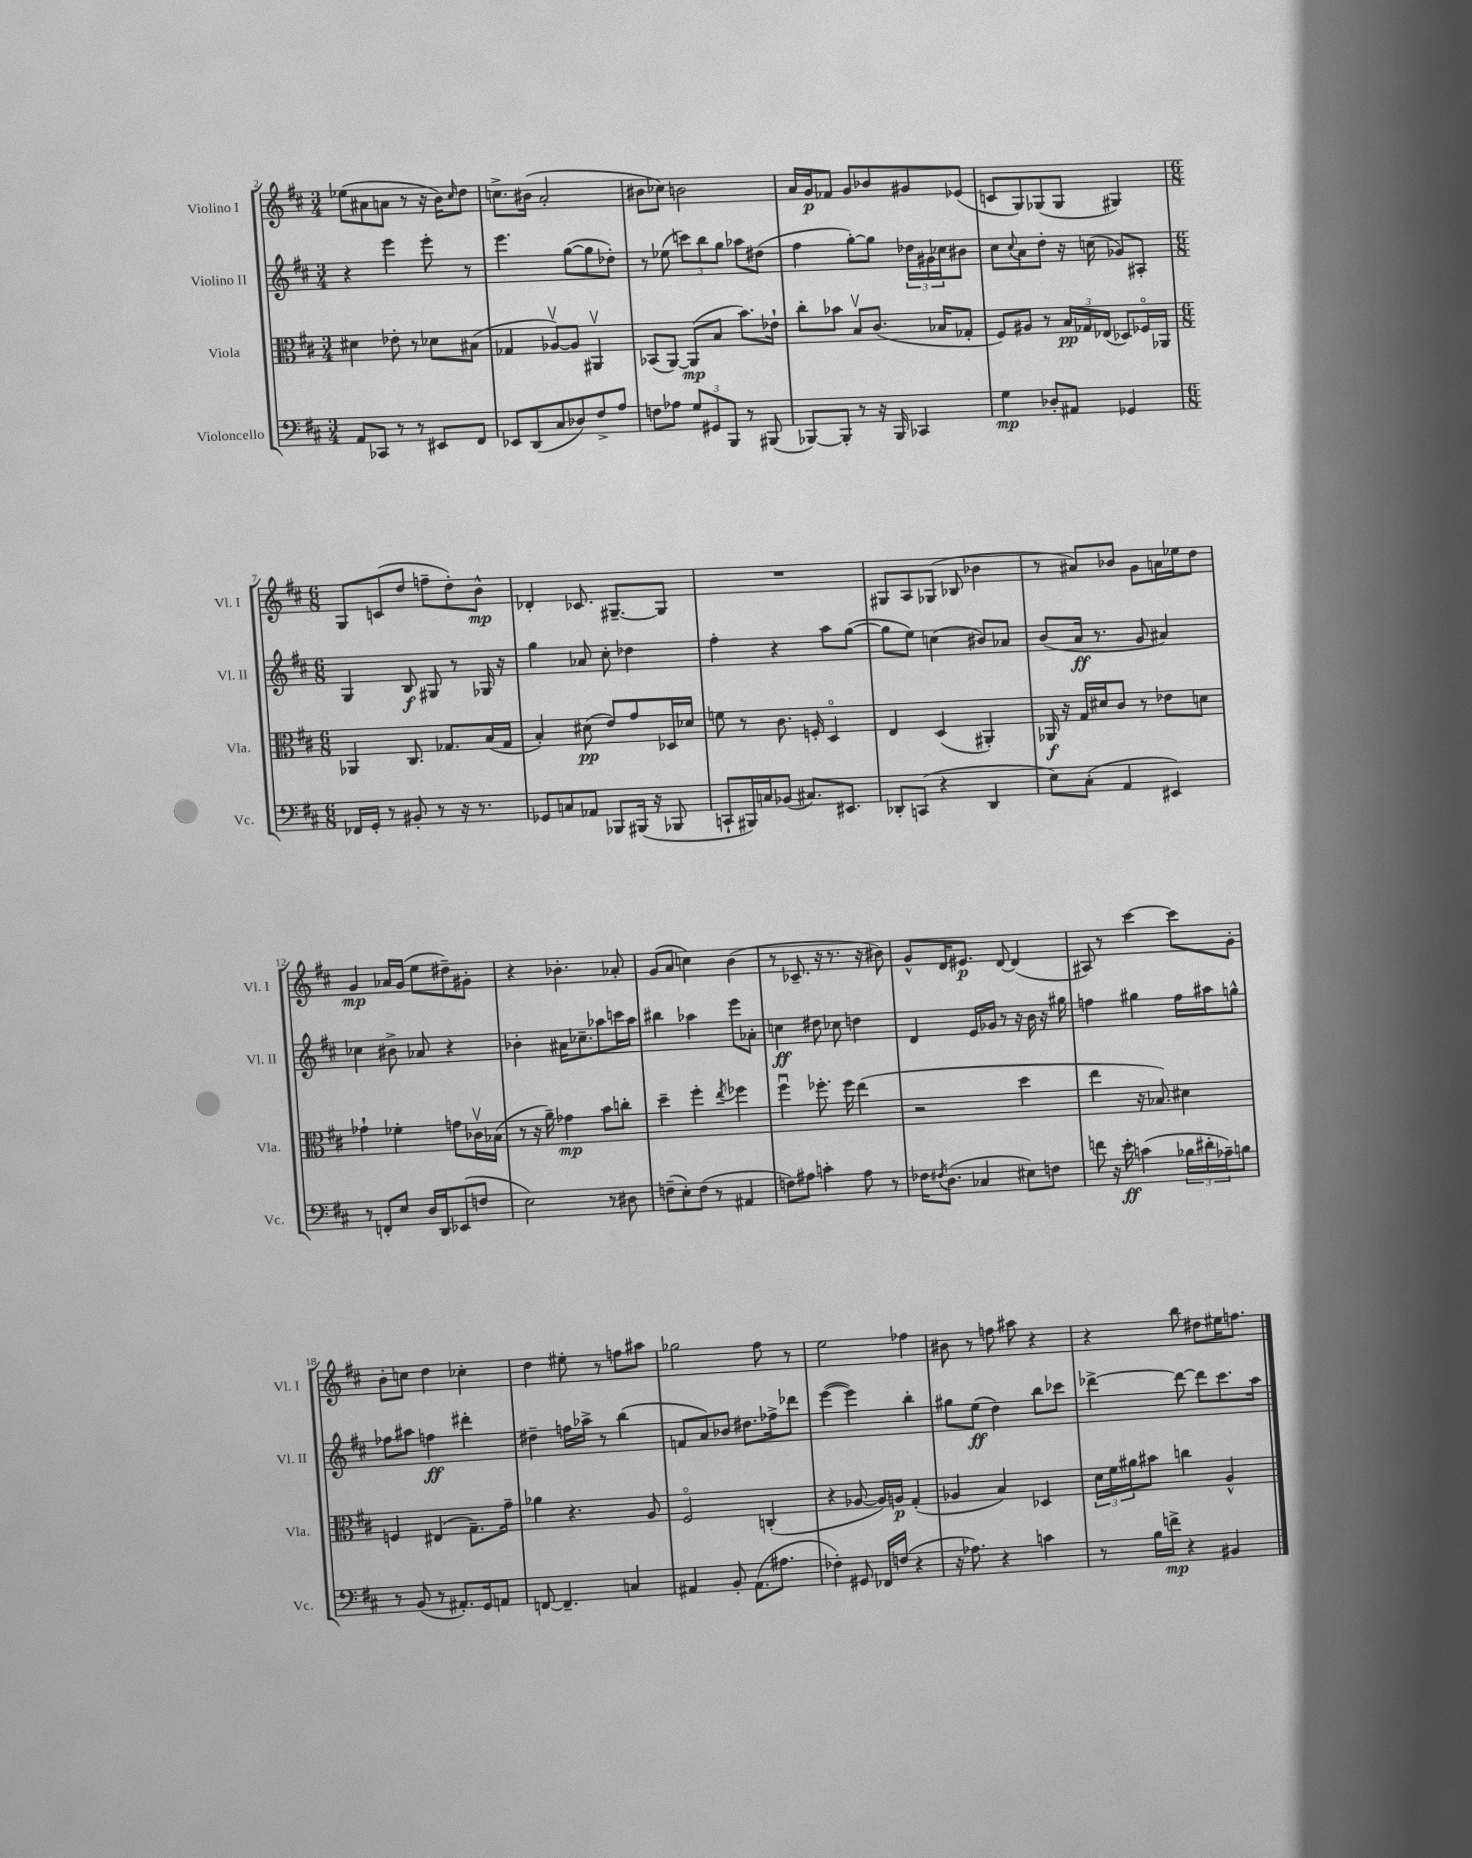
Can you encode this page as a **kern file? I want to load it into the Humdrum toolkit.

**kern	**kern	**kern	**kern
*staff4	*staff3	*staff2	*staff1
*clefF4	*clefC3	*clefG2	*clefG2
*k[f#c#]	*k[f#c#]	*k[f#c#]	*k[f#c#]
*M3/4	*M3/4	*M3/4	*M3/4
8AA	4d#	4r	(8ee-
8CC-	.	.	8a#
8r	8e-'	4eee	8a
8r	8r	.	8r
8EE#	8d-	8eee'	16r
.	.	.	16b)
.	.	.	16qqcc#
8FF#	(8B#	8r	8dd
=	=	=	=
8EE-	4G-	4.eee	8.cc^
(8DD	.	.	.
.	.	.	(16b#
8C#	[8A-v)	.	2a'
8D-)	8A-]	([8gg	.
8F#^	4AA#v	8gg]	.
8A	.	8dd-')	.
=	=	=	=
8F	(8BB-	8r	8b#
8A-	[8AA)	(8ee-	8cc-)
12G	(8AA]	12ccc)	2b
12GG#	.	12bb	.
.	8B	.	.
12BBB	.	12gg	.
8r	8.b)	8aa-	.
(8BBB#	.	(8dd#	.
.	16e-`	.	.
=	=	=	=
[8BBB-)	8cc#'	4ff#	16a
.	.	.	16g
8BBB-']	8b-	.	8f-
8r	8Bv	[8gg')	8g
16r	(8.c#	8gg]	8b-
16BBB-	.	.	.
4CC-	.	24dd-	8g#
.	.	24g#	.
.	16B-	.	.
.	.	24cc-	.
.	8G-'	8b#	(8e-
=	=	=	=
4G	8F#)	8cc#	8c
.	.	8qqcc#	.
.	8A#	8a	8G)
8D-'	8r	8dd'	(8G-
8AA#	24B	16r	8G-
.	24G-	.	.
.	.	(16cc	.
.	(24E-	.	.
4GG-	8D-)	8g-)	4G#)
.	16F-o	8A#'	.
.	16AA-	.	.
=	=	=	=
*M6/8	*M6/8	*M6/8	*M6/8
16FF-	4AA-	4G	8G
16GG'	.	.	.
8r	.	.	(8c
8BB#'	8.C#	8B	8dd
8r	.	8G#	8ff~
.	8.G-	.	.
16r	.	8r	8dd')
8.r	.	.	.
.	(16B	16G-	8b^^
.	16G-	16r	.
=	=	=	=
8GG-	4B')	4gg	4d-'
8C	.	.	.
8AA-	(8d#	8a-	8.c-
8BBB-	8e)	8cc#'	.
.	.	.	[8.G#~
(16BBB#	8g	4dd-	.
16r	.	.	.
8BBB-	16D-	.	8G#]
.	16d-	.	.
=	=	=	=
8CC`	8f	4ff#'	2.r
16BBB#)	8r	.	.
16C	.	.	.
(8BB-	8.c#	4r	.
8.C#)	.	.	.
.	16F'	.	.
.	4Do	8aa	.
8.EE#	.	.	.
.	.	([8gg	.
=	=	=	=
8DD-'	4E	8gg]	8G#
(8CC	.	8ee)	8A
4r	(4D	(4cc	(8G-
.	.	.	8B-
4DD-	4AA#')	8b#)	4b-
.	.	8a-	.
=	=	=	=
8E)	16AA-	(8b	8r
.	16r	.	.
(8C#'	16G	16a	8a#)
.	16d#	8.r	.
4AA	8c#	.	8b-
.	8r	8g	8g
4EE#)	8e-	4a#)	16a
.	.	.	16ee-
.	8d	.	8dd
=	=	=	=
8r	4g-`	4cc-	4g
8FF'	.	.	.
8E	4f-'	8b#^	16a-
.	.	.	(16g
16D	.	8a-	8ee
16DD	.	.	.
(8EE-	8g	4r	8dd#~)
8F	16c-v	.	8g#'
.	(16B-	.	.
=	=	=	=
2E)	8r	4b-'	4r
.	16r	.	.
.	16a~)	.	.
.	4g-	16a#	4.b-'
.	.	8.cc-~	.
8r	8b	8aa-	.
8D#	8cc'	16ccc	8a-'
.	.	16aa-	.
=	=	=	=
(8F~	4dd~	4bb#	(8g
8E')	.	.	8a
(8F	4ff#'	4aa-	4cc)
8r	.	.	.
.	8qee	.	.
4AA#	4ff-	8eee	(4b
.	.	8a-'	.
=	=	=	=
8F)	4ff#u	4cc	8r
8A#	.	.	8.c-~
4c'	8.ff-'	8dd#	.
.	.	.	16r
.	.	8cc-	8.r
.	16ff-	.	.
8A#	(4ee	4dd	.
.	.	.	16r
8r	.	.	8b#)
=	=	=	=
16F-	2r	4d	8g^^
8qF#	.	.	.
(8.D	.	.	.
.	.	.	16d
.	.	.	8.e#
4C-	.	16e	.
.	.	16g-	.
.	.	8r	[8d
8E#)	4dd	16r	(4d]
.	.	16b	.
8F	.	16r	.
.	.	16gg#	.
=	=	=	=
8f	4ee	4ff	8A#)
16r	.	.	8r
16e'	.	.	.
(4c	16r	4gg#	[4ccc#
.	8.B-)	.	.
24B-	4d#	16ff	8ccc#]
24d#'	.	.	.
.	.	16aa#	.
24A-~)	.	.	.
8B	.	8gg^^	8g'
=	=	=	=
8r	4F	8ff-	8b'
(8BB	.	8aa#	8cc
8r	(4E#	4ff	4dd
8.AA#')	.	.	.
.	8.G~)	4ddd#'	4cc-'
16GG	.	.	.
8AA	.	.	.
.	16g~	.	.
=	=	=	=
[8FF	4a-	4dd#~	4dd
4.FF~]	.	.	.
.	4.r	16ff	8ee#'
.	.	16aa-^	.
.	.	8r	8r
4C	.	(4bb	8ff
.	8A	.	8aa#
=	=	=	=
4AA#	2F#o	8f	2gg-
.	.	8a)	.
8BB'	.	8b-	.
(8.AA#	.	8.dd#	.
.	(4C'	.	8ff#
8.A#	.	16ff-^	.
.	.	8ddd-	8r
=	=	=	=
4F-')	4r	([4eee	2ee
8GG#	[8A-	4eee])	.
16FF-	16A-])	.	.
(16F	16A	.	.
4r	(4G'	4bb'	4ff-
=	=	=	=
16r	4A-	8gg#	8b#
8.A-)	.	.	.
.	.	(8ee	8r
4r	4B)	4dd)	8ff
.	.	.	8aa#
4c	4D-	8bb	4r
.	.	8ccc-	.
=	=	=	=
8r	24d	[4ddd-^	4r
.	24f#	.	.
.	24a#	.	.
16B	8b#	.	.
16f^	.	.	.
4r	4cc	8ddd-_	8bb
.	.	8ddd-]	8dd#
4BB#	4A^^	8.ccc#	16ee#
.	.	.	8.ff
.	.	16aa	.
==	==	==	==
*-	*-	*-	*-
